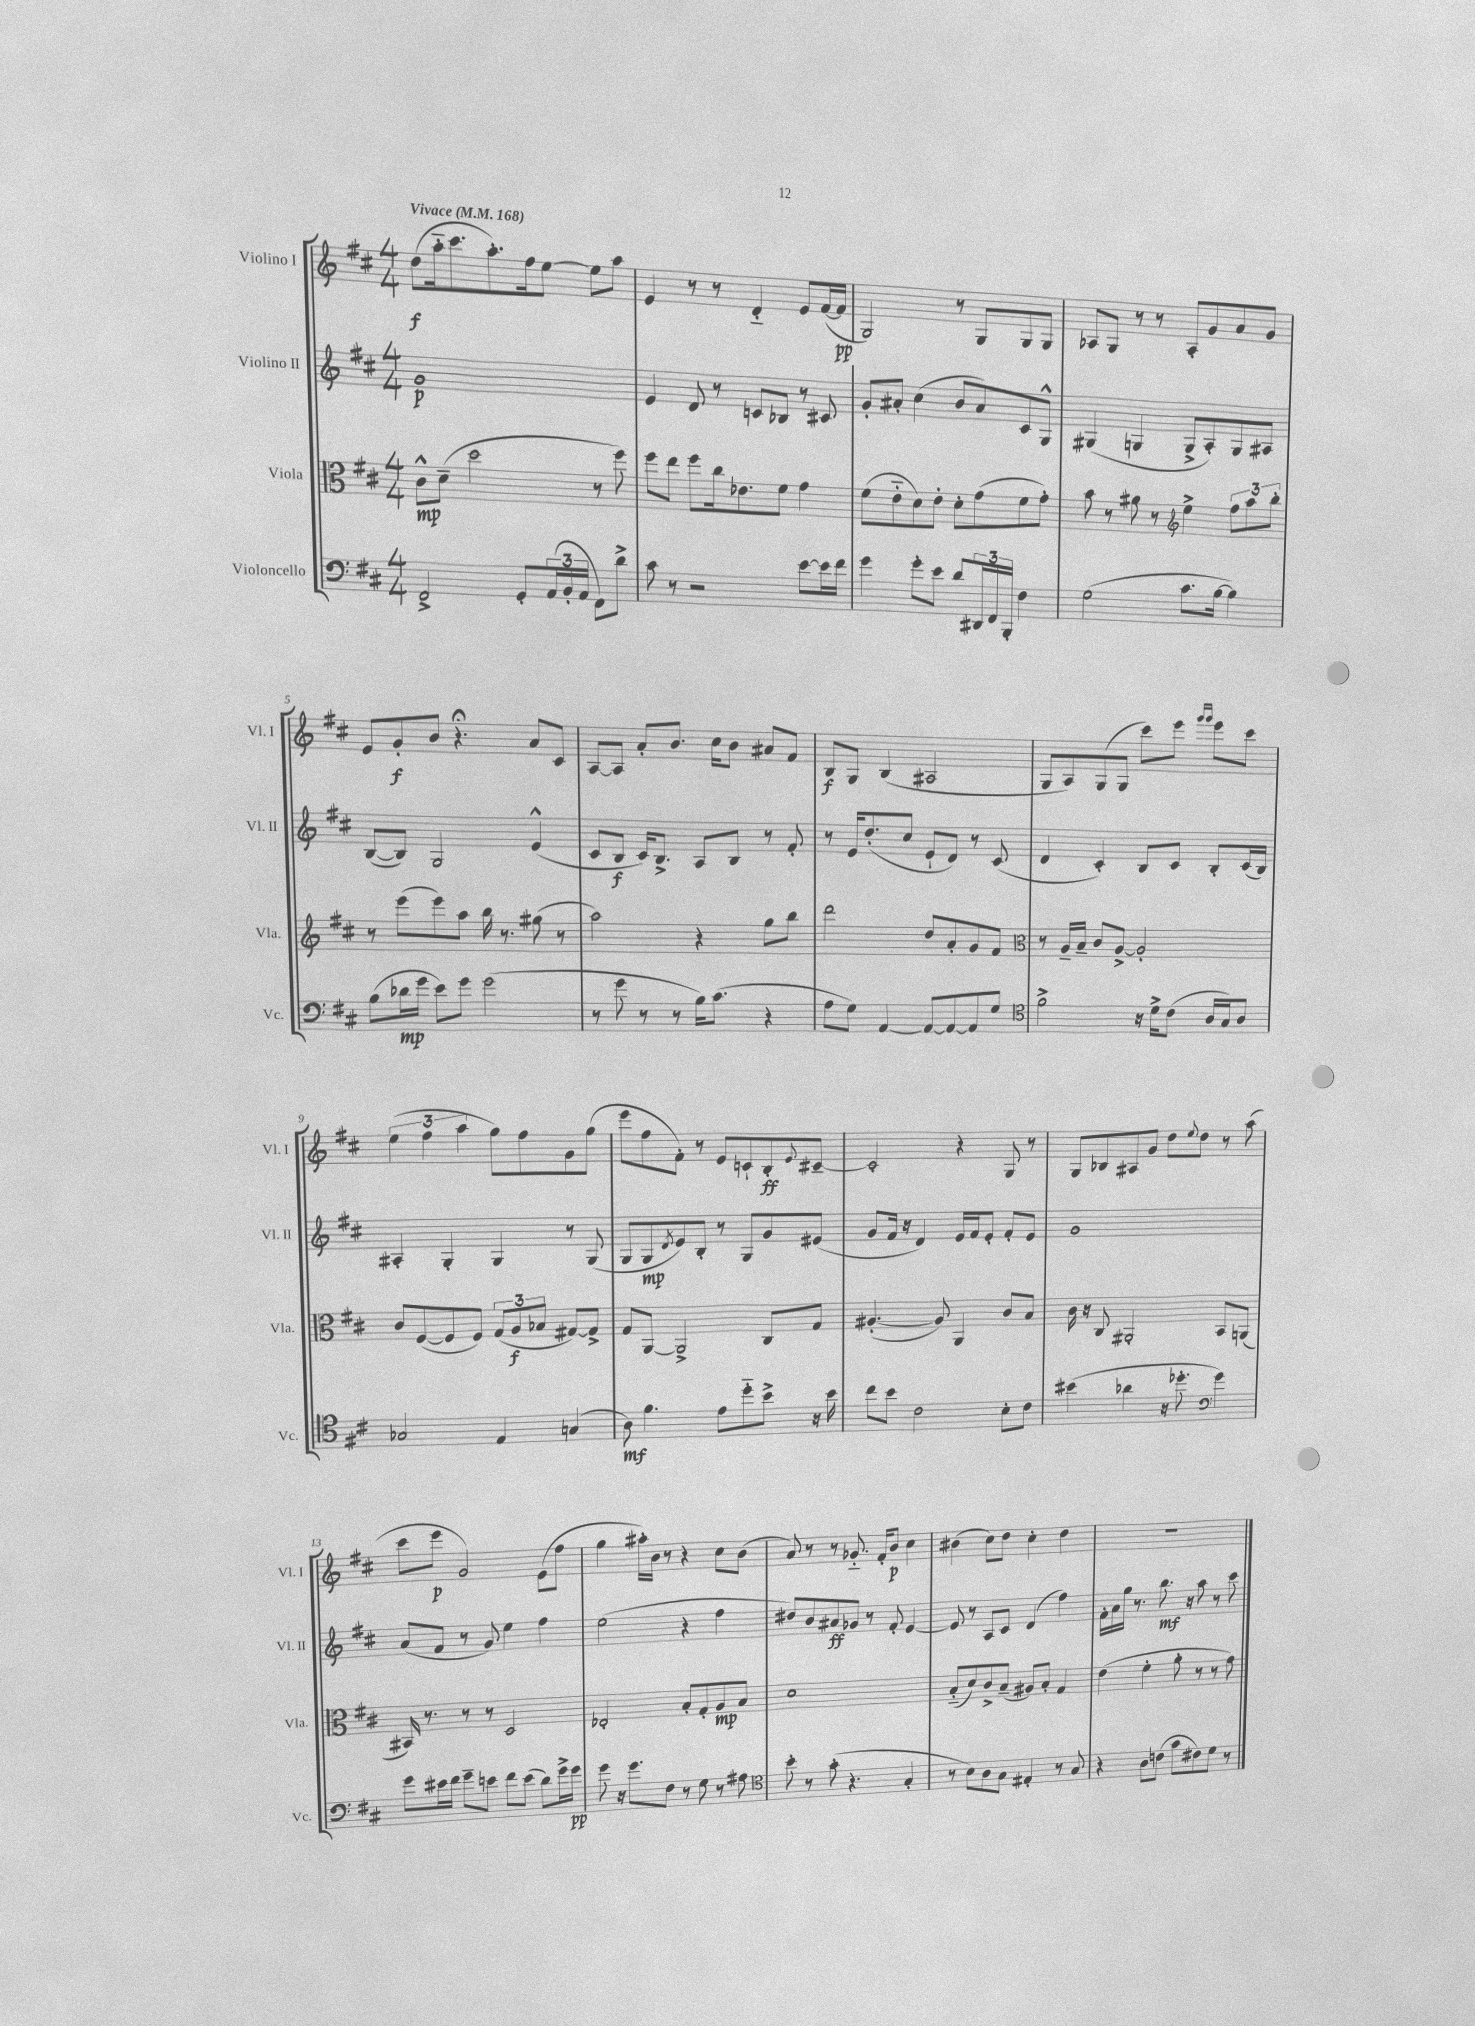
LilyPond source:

<<
\new StaffGroup <<
\new Staff = "s0" \with { instrumentName = "Violino I" shortInstrumentName = "Vl. I" } {
    \clef treble \key d \major \numericTimeSignature \time 4/4 \tempo "Vivace" 4 = 168
    d''8\f( a''16-_ cis'''8. a''8.-.) fis''16 e''8~ e''8 a''8 |
    e'4 r8 r8 d'4-_ e'8 fis'16~( fis'16\pp |
    g2) r8 g8 g8 g8 |
    aes8 g8 r8 r8 aes8-. g'8 a'8 g'8 |
    e'8 g'8-.\f b'8 r4.\fermata a'8 cis'8 |
    a8~ a8 a'8-. b'8. cis''16 b'8 ais'8 fis'8 |
    b8\f g8 b4( ais2 |
    g8 a8) g8( g8 cis'''8) e'''8 \grace { g'''16 g'''16 } e'''8 cis'''8 |
    \tuplet 3/2 { e''4( fis''4 a''4 } g''8) fis''8 g'8 g''8( |
    e'''8 fis''8 fis'8-.) r8 e'8 c'8-! b8-.\ff \appoggiatura { e'8 } cis'8~-- |
    cis'2-. r4 g8 r8 |
    g8 bes8 ais8 g'8 d''8 \appoggiatura { e''8 } d''8 r8 a''8( |
    cis'''8 e'''8\p g'2) e'8( fis''8 |
    g''4 ais''16-.) b'16 r8 r4 cis''8 b'8( |
    a'8) r8 r8 ges'8.-_ fis'16-. b'8\p cis''4 |
    bis'4( cis''8) d''8 cis''4-. d''4 |
    R1 \bar "|." |
}
\new Staff = "s1" \with { instrumentName = "Violino II" shortInstrumentName = "Vl. II" } {
    \clef treble \key d \major \numericTimeSignature \time 4/4
    g'1\p |
    e'4 d'8 r8 c'8 bes8 r8 cis'8 |
    g'8-. ais'8-. cis''4( b'8 ais'8) cis'8 g8-^ |
    gis4( g4 g8-> a8-.) g8 ais8 |
    b8~( b8) g2 e'4-^( |
    cis'8 b8\f cis'16) b8.-> a8 b8 r8 fis'8-. |
    r8 e'16 d''8.-.( cis''8 e'8-! d'8) r8 cis'8( |
    d'4 cis'4-.) b8 cis'8 b8-. cis'16( b16) |
    ais4-. g4-. g4 r8 g8( |
    g8 g8\mp \acciaccatura { d'8 } e'8) b8-. r8 g8 g'8 eis'8( |
    g'8 fis'16 r16 d'4) e'16 fis'16 e'8-. fis'8-. e'8 |
    g'1 |
    a'8( fis'8 r8 g'8) e''4 fis''4 |
    e''2( r4 fis''4 |
    dis''8) b'8 ais'8\ff ges'8 r8 fis'8-. e'4~ |
    e'8 r8 a8 cis'8 d'4( fis''4) |
    fis'16-. a'16 g''16 r8. b''8.\mf r16 a''8 r8 cis'''8 \bar "|." |
}
\new Staff = "s2" \with { instrumentName = "Viola" shortInstrumentName = "Vla." } {
    \clef alto \key d \major \numericTimeSignature \time 4/4
    cis'8-^\mp d'8--( d''2 r8 fis''8) |
    fis''8 e''8 fis''8 cis''16 ees'8. fis'8 g'4 |
    fis'8( e'8-_ d'8) e'8-. d'8-. g'8( fis'8 g'8-.) |
    b'8 r8 ais'8 r8 \clef treble e''4-> \tuplet 3/2 { fis''8 a''8 b''8-. } |
    r8 e'''8( e'''8) a''8 b''16 r8. gis''8( r8 |
    a''2) r4 g''8 b''8 |
    d'''2 d''8 a'8-. g'8 fis'8 |
    \clef alto r8 a16-- b16-- cis'8 a8~-> a2-. |
    cis'8 fis8~( fis8 fis8) \tuplet 3/2 { g8( a8\f bes8 } gis8~) gis8-> |
    g8 a,8~ a,2-> cis8 g8 |
    ais4.~-.( ais8) a,4 cis'8 b8 |
    cis'16 r16 cis8 ais,2-. b,8 a,8( |
    bis,16) r8. r8 r8 d2 |
    ees2-. b8-. g8-. a8\mp b8 |
    d'1 |
    b8-_( d'8) cis'8-> b8--( ais8) b8-. g4 |
    e'4( fis'4-. a'8-. r8 r8 g'8) \bar "|." |
}
\new Staff = "s3" \with { instrumentName = "Violoncello" shortInstrumentName = "Vc." } {
    \clef bass \key d \major \numericTimeSignature \time 4/4
    fis,2-> g,8-. \tuplet 3/2 { a,16( b,16-. a,16 } fis,8) d'8-> |
    cis'8 r8 r2 e'8~ e'16 fis'16 |
    g'4 g'8-. e'8 d'8 \tuplet 3/2 { dis,16 fis,16 b,,16-. } fis4 |
    g2( cis'8. b16~ b4) |
    b8( des'16\mp g'16 e'8) g'8 g'2( |
    r8 g'8 r8 r8 b16) cis'8.( r4 |
    a8 g8) a,4~ a,8~ a,8~ a,8 g8 |
    \clef tenor fis'2-> r16 d'16-> cis'8( a16 g16) a8 |
    ges2 e4 g4( |
    a8\mf) fis'4. e'8 d''8-_ b'8-> r16 b'16 |
    cis''8 b'8 cis'2 b8-. cis'8 |
    bis'4( aes'4 r16 des''8.-. \clef bass g'4) |
    g'8 eis'16 fis'16 g'8-- e'8 fis'8 e'8( d'8) g'16-> g'16\pp |
    g'8 r16 g'8. fis8 r8 g8 r8 ais8 |
    \clef tenor b'8-. r8 g'8-.( r4. g4-. |
    r8 b8) a8 g8 eis4-. r8 g8 |
    r4 a8 c'8( g'8 cis'8) d'8 r8 \bar "|." |
}
>>
>>
